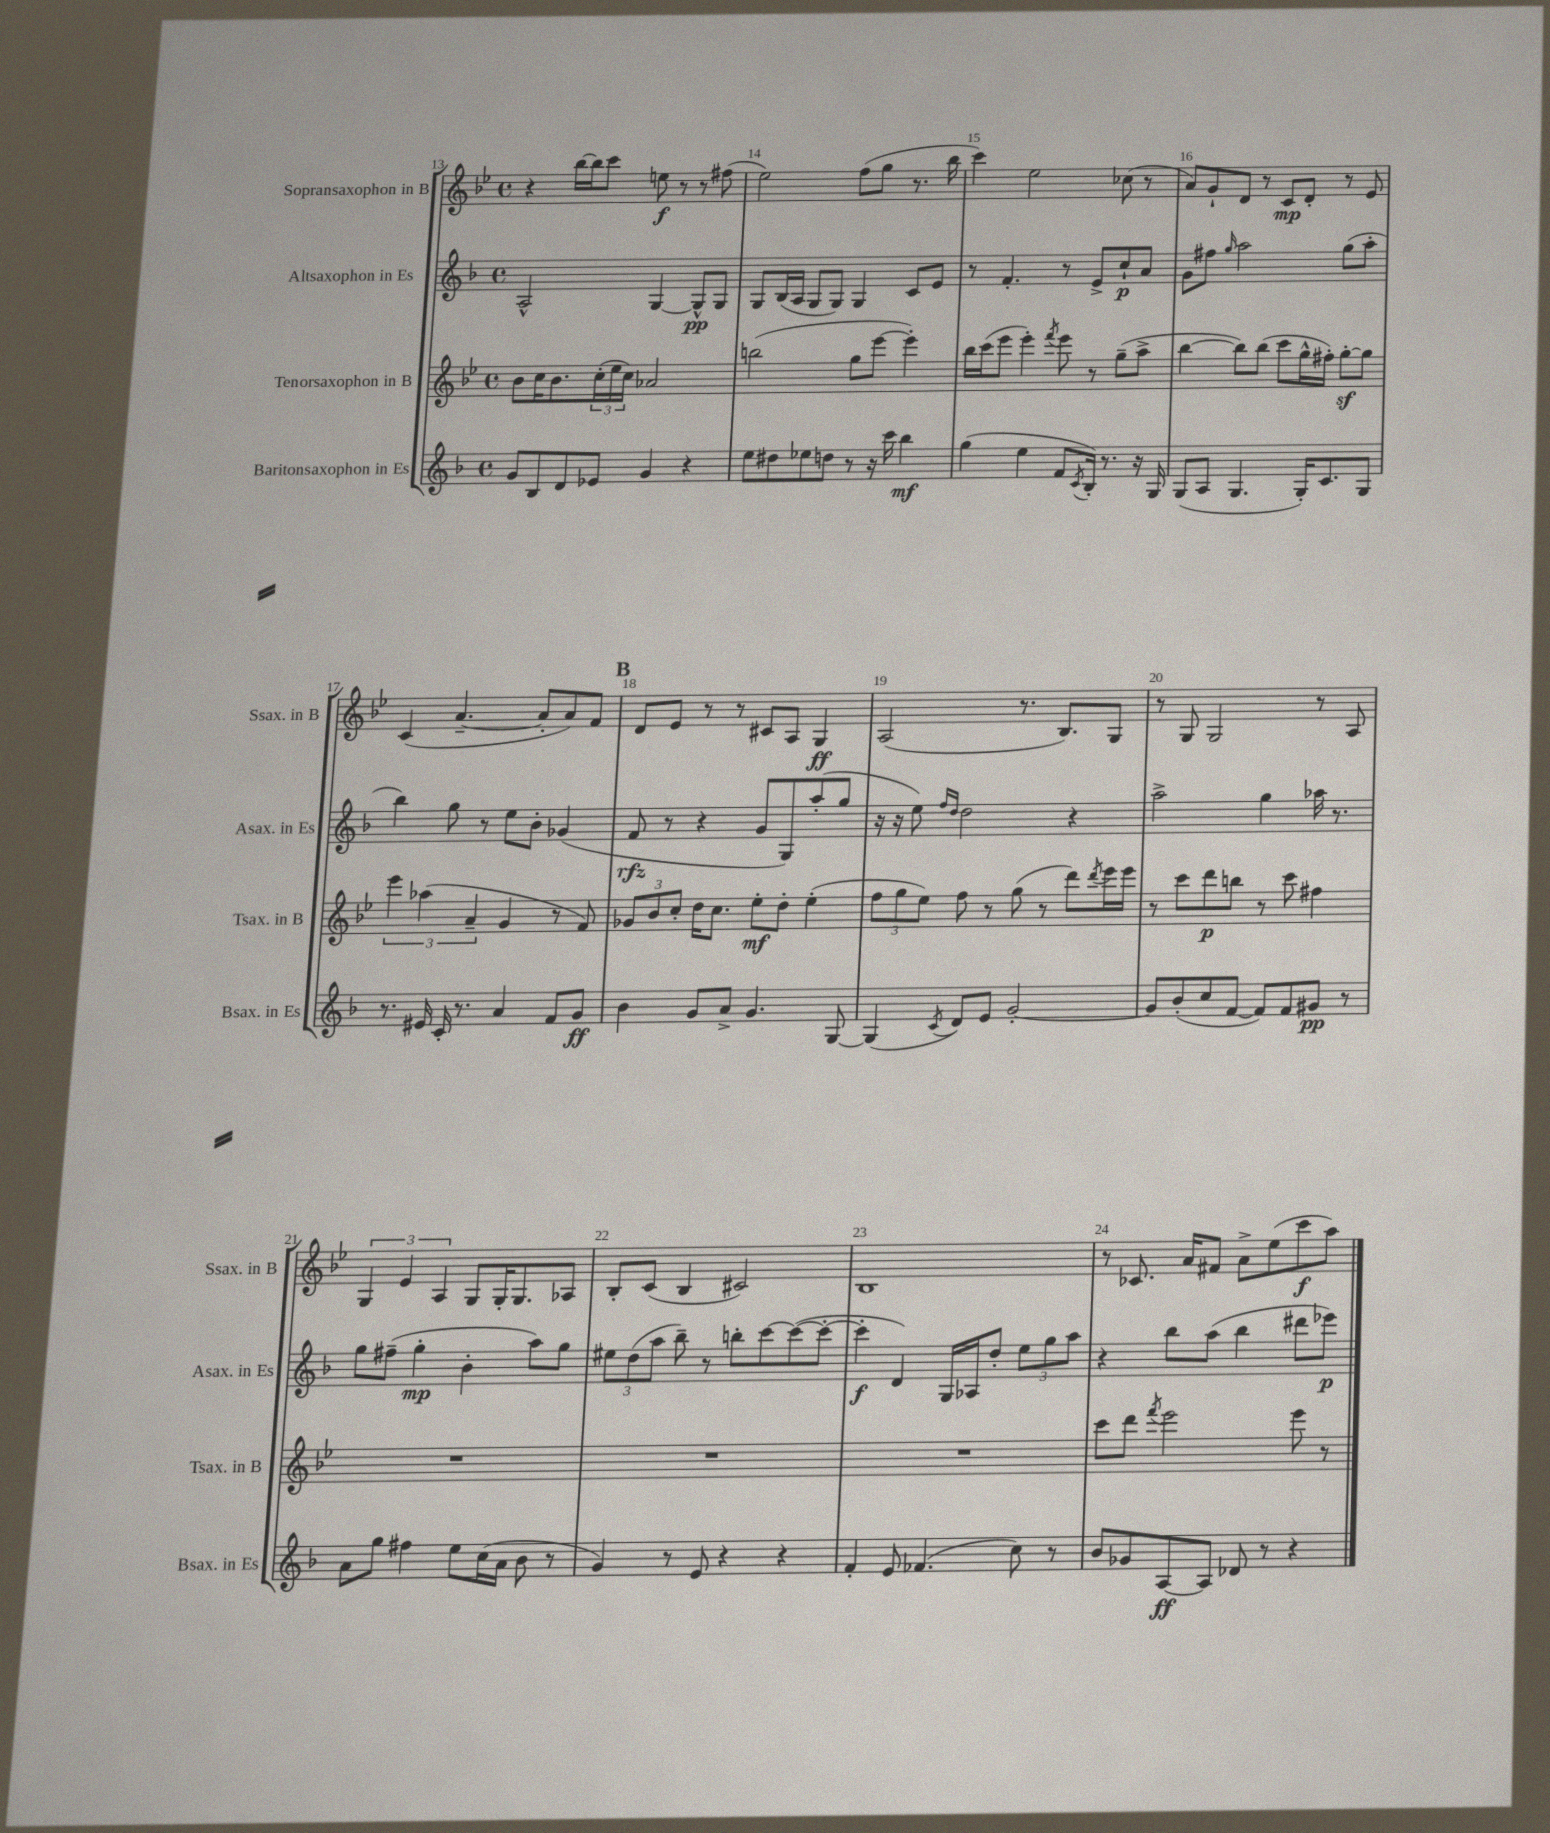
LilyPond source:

<<
\new StaffGroup <<
\new Staff = "s0" \with { instrumentName = "Sopransaxophon in B" shortInstrumentName = "Ssax. in B" } {
    \clef treble \key bes \major \defaultTimeSignature \time 4/4
    r4 bes''16~ bes''16 c'''8 e''8\f r8 r8 fis''8( |
    ees''2) f''8( g''8 r8. bes''16 |
    c'''4) ees''2 ces''8( r8 |
    a'8) g'8-! d'8 r8 c'8\mp d'8-. r8 ees'8 |
    c'4( a'4.~-- a'8-. a'8) f'8 |
    \mark \markup { \bold "B" } d'8 ees'8 r8 r8 cis'8 a8 g4\ff |
    a2( r8. bes8.) g8 |
    r8 g8 g2 r8 a8 |
    \tuplet 3/2 { g4 ees'4 a4 } g8 g16-. g8. aes8 |
    bes8-. c'8( bes4 cis'2) |
    bes1 |
    r8 ces'8. a'16 fis'8 a'8-> ees''8( c'''8\f a''8) \bar "|." |
}
\new Staff = "s1" \with { instrumentName = "Altsaxophon in Es" shortInstrumentName = "Asax. in Es" } {
    \clef treble \key f \major \defaultTimeSignature \time 4/4
    a2-^ g4~ g8-^\pp g8 |
    g8 bes16( a16 g8 g8) g4 c'8 e'8 |
    r8 f'4.-. r8 e'8-> c''8-!\p a'8 |
    g'8 fis''8 \grace { g''16 } a''2 g''8( a''8-. |
    bes''4) g''8 r8 e''8 bes'8-. ges'4( |
    \mark \markup { \bold "B" } f'8\rfz r8 r4 g'8 g8) a''8-.( g''8 |
    r16 r16 e''8) \grace { f''16 d''16 } d''2 r4 |
    a''2-> g''4 aes''16 r8. |
    g''8 fis''8--( g''4-.\mp bes'4-. a''8) g''8 |
    \tuplet 3/2 { eis''8 d''8( a''8 } bes''8--) r8 b''8-. c'''8~ c'''8~( c'''8~-. |
    c'''4-.\f d'4) g16 aes16 d''8-. \tuplet 3/2 { e''8 g''8 a''8 } |
    r4 bes''8 a''8( bes''4 dis'''8 ees'''8\p) \bar "|." |
}
\new Staff = "s2" \with { instrumentName = "Tenorsaxophon in B" shortInstrumentName = "Tsax. in B" } {
    \clef treble \key bes \major \defaultTimeSignature \time 4/4
    bes'8 c''16 bes'8. \tuplet 3/2 { c''16-.( ees''16 c''16) } aes'2 |
    b''2( g''8 ees'''8~ ees'''4-.) |
    bes''16 c'''16( ees'''8 ees'''4-.) \acciaccatura { f'''8 } ees'''8 r8 g''8--( a''8-> |
    bes''4~ bes''8) bes''8( c'''8 g''16-^ fis''16-.) g''8~-.\sf g''8 |
    \tuplet 3/2 { ees'''4 aes''4( a'4-- } g'4 r8 f'8) |
    \mark \markup { \bold "B" } \tuplet 3/2 { ges'8 bes'8 c''8-. } d''16 c''8. ees''8-.\mf d''8-. ees''4-.( |
    \tuplet 3/2 { f''8 g''8 ees''8) } f''8 r8 g''8( r8 d'''8) \acciaccatura { d'''8 } ees'''16 ees'''16 |
    r8 c'''8 d'''8\p b''8 r8 c'''8 fis''4 |
    R1 |
    R1 |
    R1 |
    c'''8 d'''8 \acciaccatura { f'''8 } ees'''2 ees'''8 r8 \bar "|." |
}
\new Staff = "s3" \with { instrumentName = "Baritonsaxophon in Es" shortInstrumentName = "Bsax. in Es" } {
    \clef treble \key f \major \defaultTimeSignature \time 4/4
    g'8 bes8 d'8 ees'8 g'4 r4 |
    e''8 dis''8 ees''8 d''8 r8 r16 c'''16 bes''4\mf |
    g''4( e''4 f'8 \acciaccatura { c'8 } bes16-.) r8. r16 g16 |
    g8( a8 g4. g16-.) c'8. g8 |
    r8. eis'16 c'16-. r8. a'4 f'8 g'8\ff |
    \mark \markup { \bold "B" } bes'4 g'8 a'8-> g'4. g8~ |
    g4( \acciaccatura { c'8 } d'8) e'8 g'2~-. |
    g'8 bes'8-.( c''8 f'8~ f'8) f'8 gis'8\pp r8 |
    a'8 g''8 fis''4 e''8 c''16( a'16 bes'8 r8 |
    g'4) r8 e'8 r4 r4 |
    f'4-. e'8 fes'4.( c''8) r8 |
    bes'8 ges'8 a8~\ff a8 des'8 r8 r4 \bar "|." |
}
>>
>>
\layout { \context { \Score currentBarNumber = #13 \override BarNumber.break-visibility = ##(#f #t #t) barNumberVisibility = #all-bar-numbers-visible } }
